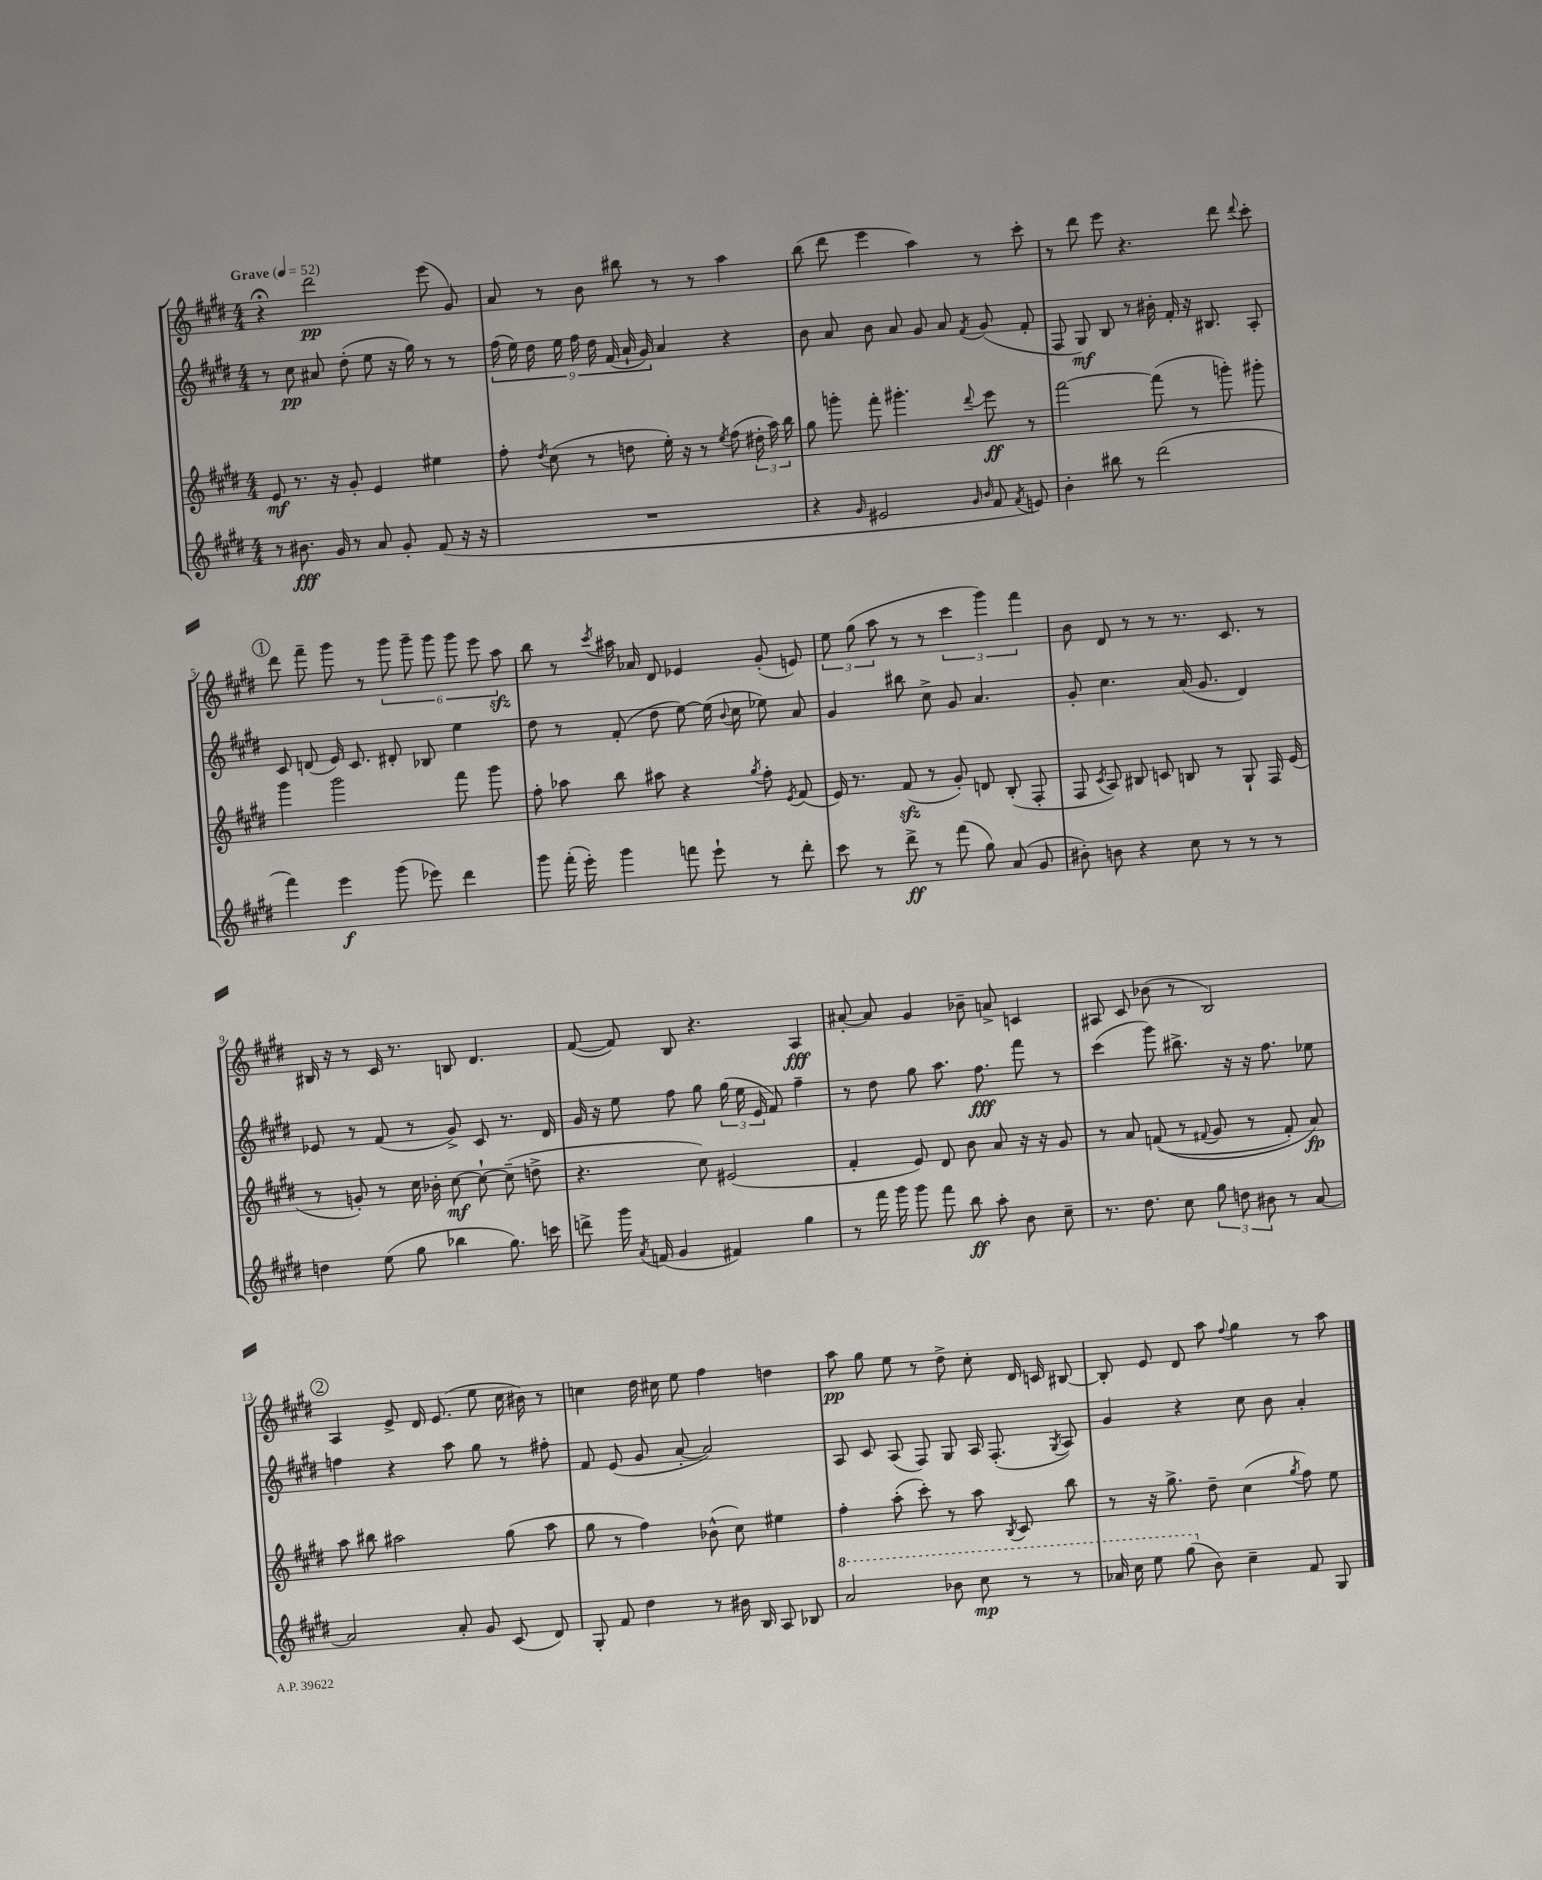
<<
\new StaffGroup <<
\new Staff = "s0" {
    \clef treble \key e \major \numericTimeSignature \time 4/4 \tempo "Grave" 4 = 52
    \autoBeamOff r4\fermata dis'''2\pp e'''8( gis'8) |
    a'8 r8 b'8 bis''8 r8 r8 a''4 |
    b''8( dis'''8 e'''4 a''4) r8 cis'''8-. |
    r8 dis'''8 e'''8 r4. dis'''8 \appoggiatura { dis'''8 } cis'''8-. |
    \mark \markup { \circle "1" } dis'''8 fis'''8-- gis'''8 r8 \tuplet 6/4 { gis'''8 gis'''8-- gis'''8 gis'''8 e'''8 a''8\sfz } |
    b''8 r8 \acciaccatura { cis'''8 } ais''16 aes'16 dis'8 ees'4 gis'8-.( e'8) |
    \tuplet 3/2 { e''8 gis''8( a''8 } r8 r8 \tuplet 3/2 { cis'''4 gis'''4) fis'''4 } |
    b'8 dis'8 r8 r8 r8. cis'8. r8 |
    bis16 r16 r8 cis'16 r8. b8 dis'4. |
    fis'8~( fis'8) b8 r4. a4\fff |
    ais'8~-. ais'8 gis'4 bes'8-- a'8-> c'4 |
    ais8 cis'8 bes'8( r8 b2) |
    \mark \markup { \circle "2" } a4 e'8-> dis'16 e'8.( e''8 cis''16 bis'16) r8 |
    c''4 dis''16 cis''16 e''8 fis''4 d''4 |
    a''8\pp gis''8 e''8 r8 dis''8-> cis''8-. dis'16 c'16 bis8~ |
    bis8-. e'8 dis'8 a''8 \appoggiatura { fis''8 } gis''4 r8 a''8 \bar "|." |
}
\new Staff = "s1" {
    \clef treble \key e \major \numericTimeSignature \time 4/4
    \autoBeamOff r8 cis''8\pp ais'8 dis''8-.( e''8 r16 gis''16) r8 r8 |
    \tuplet 9/8 { fis''16( e''16) dis''16 e''16 fis''16 dis''16 fis'16( a'16-! gis'16) } a'4 r4 |
    b'8 a'8 b'8 a'8 gis'8 a'8 \acciaccatura { fis'8 } gis'8( fis'8-. |
    fis8 gis8\mf) b8 r8 bis'16-. fis'16-. r16 bis8. a8-. |
    \mark \markup { \circle "1" } cis'8 d'8( e'16) cis'8. dis'8-. bes8 e''4 |
    dis''8 r8 fis'8-.( dis''8 e''8~) e''16( \appoggiatura { b'8 } cis''16 ees''8) a'8 |
    gis'4 bis''8 cis''8-> gis'8 a'4. |
    gis'8-. cis''4. a'16( gis'8. dis'4) |
    ees'8 r8 fis'8( r8 gis'8->) cis'8 r8. dis'16 |
    gis'16 r16 e''8 fis''8 gis''8 \tuplet 3/2 { gis''16( e''16 e'16 } fis'8) fis''4-- |
    r8 dis''8 gis''8 a''8. fis''8.\fff fis'''8 r8 |
    cis'''4( gis'''8) bis''8.-> r16 r16 fis''8. ees''8 |
    \mark \markup { \circle "2" } f''4 r4 a''8 gis''8 r8 fis''8-. |
    fis'8 e'8( gis'8 a'8~-. a'2) |
    a8 cis'8 a8( fis8) gis8 a16 fis8.-.( \acciaccatura { gis8 } a8) |
    gis'4 r4 cis''8 b'8 a'4-. \bar "|." |
}
\new Staff = "s2" {
    \clef treble \key e \major \numericTimeSignature \time 4/4
    \autoBeamOff e'8\mf r8. r16 gis'8-. e'4 eis''4 |
    fis''8-. \acciaccatura { dis''8 } cis''8( r8 d''8 e''16-.) r16 r8 \acciaccatura { e''8 } fis''8( \tuplet 3/2 { dis''16-. a''16) b''16 } |
    gis''8 g'''8-. fis'''8-. gis'''4.-. \appoggiatura { dis'''8 } e'''8\ff r8 |
    fis'''2~ fis'''8( r8 g'''8-.) gis'''8-. |
    \mark \markup { \circle "1" } gis'''4 gis'''2 fis'''8 gis'''8 |
    fis''8-. aes''8 b''8 ais''8 r4 \acciaccatura { gis''8 } fis''8-. \acciaccatura { e'8 } fis'8( |
    e'16) r8. fis'8\sfz( r8 gis'8-.) d'8 b8-.( fis8-. |
    fis8 \acciaccatura { cis'8 } a8) bis8 c'8 b8 r8 gis8-! fis16 e'16( |
    r8 g'8-.) r8 cis''16 bes'16-. cis''8~\mf cis''8~-! cis''8--( d''8-> |
    r4. cis''8) eis'2( |
    fis'4-. e'8) dis'8 b'8 a'8 r16 r16 gis'8 |
    r8 a'8 f'8(\( r8 \appoggiatura { fis'8 } gis'8 r8 fis'8-.) a'8\fp\) |
    \mark \markup { \circle "2" } a''8 bis''8 ais''2 gis''8( ais''8 |
    gis''8 r8 fis''4) bes'8-^( cis''8) eis''4 |
    fis''4-. a''8-.( cis'''8-.) r8 a''8 \acciaccatura { b8 } cis'8 b''8 |
    r8 r16 gis''8.-> dis''8-- cis''4( \acciaccatura { gis''8 } fis''8) e''8 \bar "|." |
}
\new Staff = "s3" {
    \clef treble \key e \major \numericTimeSignature \time 4/4
    \autoBeamOff r8 bis'8.\fff gis'16 r8 a'8 gis'8-. fis'8( r16 r16 |
    R1 |
    r4 \grace { gis'16 } eis'2 \grace { gis'16 b'16 } fis'8 \acciaccatura { fis'8 } e'8) |
    b'4-. bis''8 r8 dis'''2( |
    \mark \markup { \circle "1" } fis'''4) e'''4\f gis'''8( ees'''8) dis'''4 |
    gis'''8 fis'''16-.( e'''16-.) gis'''4 f'''8 e'''8-! r8 dis'''8-. |
    cis'''8 r8 dis'''8->\ff r8 fis'''8( gis''8) a'8( gis'8 |
    bis'8-.) b'8 r4 cis''8 r8 r8 r8 |
    d''4 e''8( gis''8 bes''4 gis''8.) c'''16 |
    d'''8-> gis'''16 \acciaccatura { a'8 } f'16( gis'4 fis'4) gis''4 |
    r8 fis'''16 gis'''16 gis'''8 fis'''8 b''8\ff a''8-. b'8 cis''8-- |
    r8. dis''8. cis''8 \tuplet 3/2 { gis''8 d''8 bis'8 } r8 a'8~ |
    \mark \markup { \circle "2" } a'2 a'8-. gis'8 cis'8( dis'8) |
    gis8-. fis'8 dis''4 r8 bis'16 b16 a8 bes8 |
    \ottava #1 a''2 bes''8 cis'''8\mp r8 r8 |
    aes''16 cis'''16 e'''8 gis'''8( \ottava #0 b'8) cis''4-- fis'8 gis8 \bar "|." |
}
>>
>>
